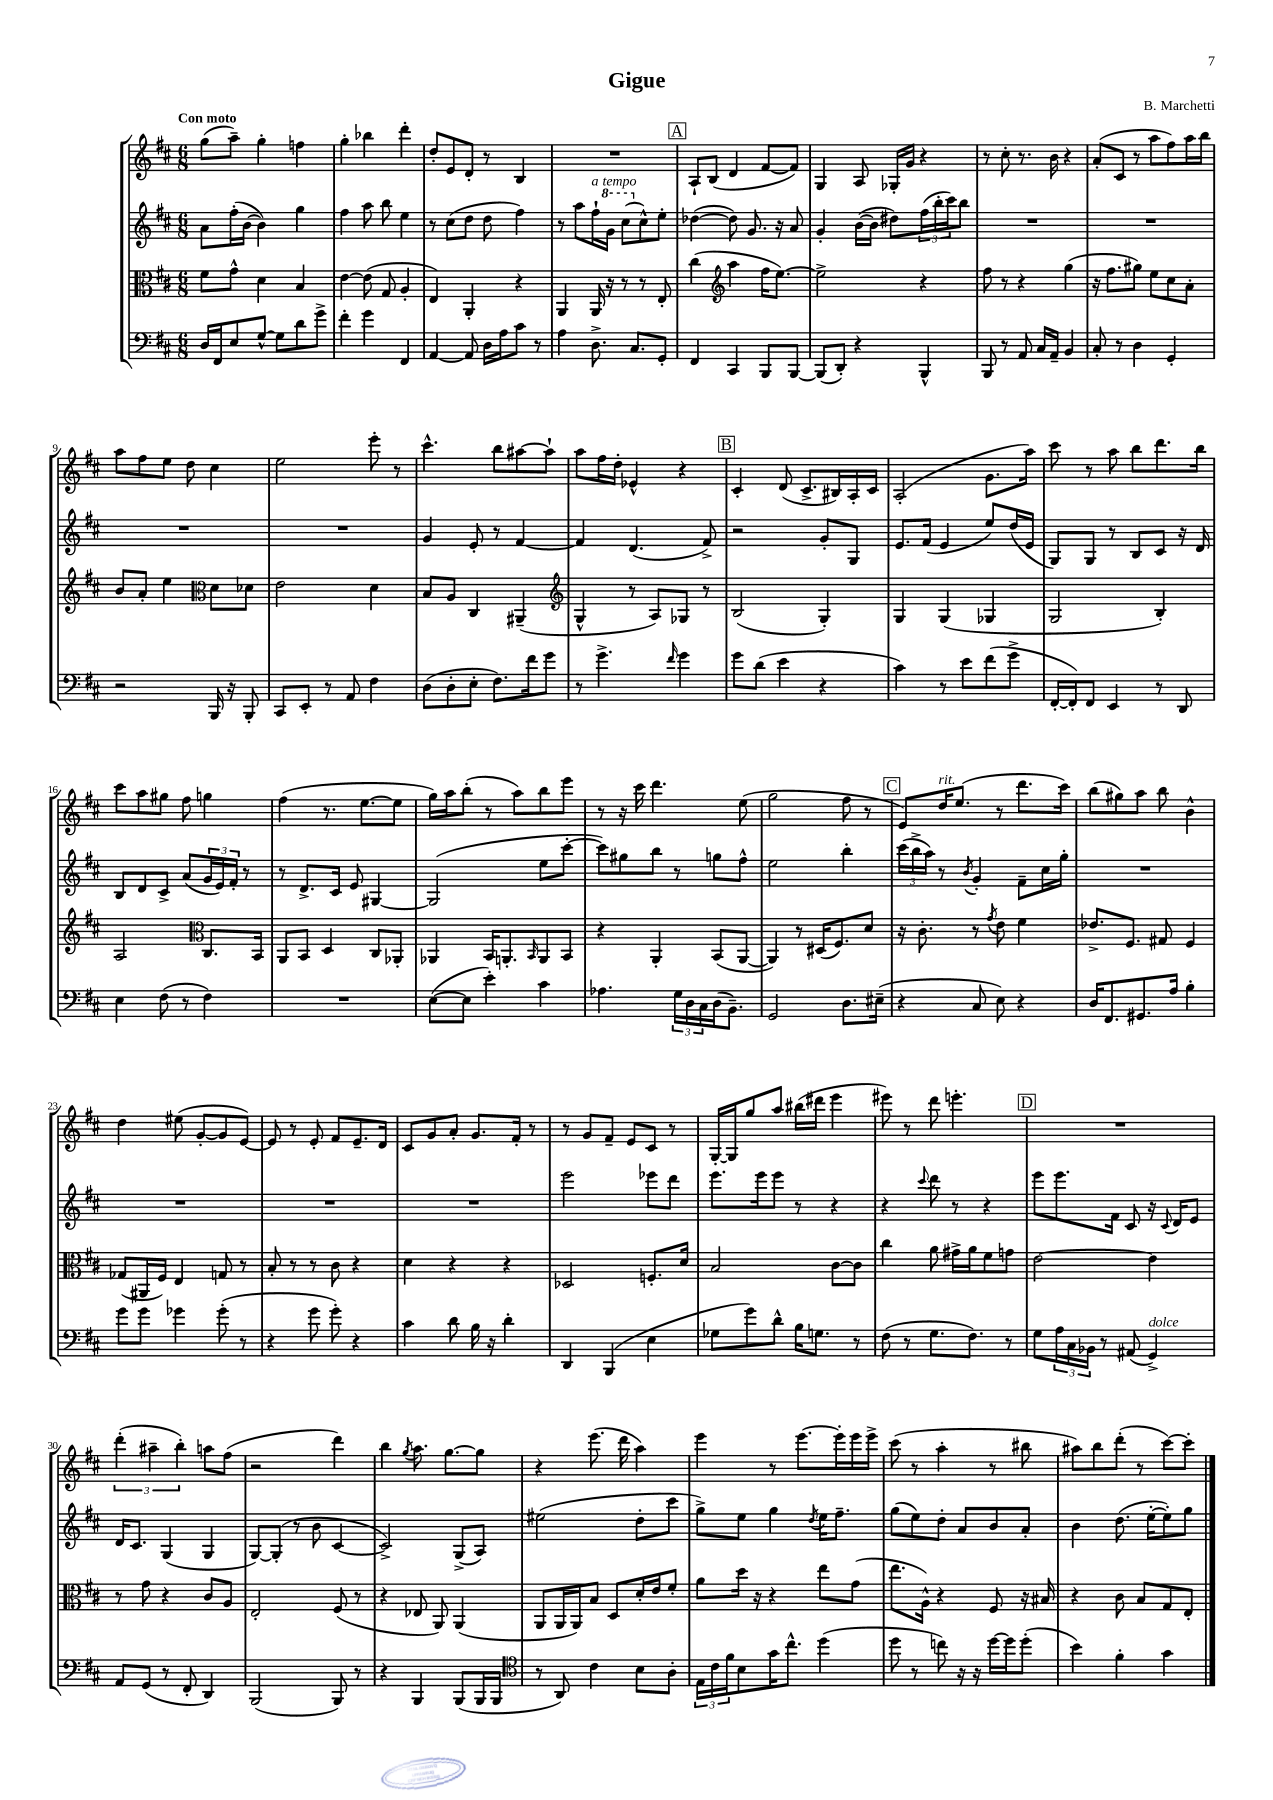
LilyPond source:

\header { title = "Gigue" composer = "B. Marchetti" }
<<
\new StaffGroup <<
\new Staff = "s0" {
    \clef treble \key d \major \numericTimeSignature \time 6/8 \tempo "Con moto"
    g''8( a''8--) g''4-. f''4 |
    g''4-. bes''4 d'''4-. |
    d''8-. e'8 d'8-. r8 b4 |
    R2. |
    \mark \markup { \box "A" } a8-! b8( d'4 fis'8~ fis'8) |
    g4 a8 ges16-. g'16 r4 |
    r8 cis''8-. r8. b'16 r4 |
    a'8-.( cis'8 r8 a''8 fis''8) a''16 b''16 |
    a''8 fis''8 e''8 d''8 cis''4 |
    e''2 e'''8-. r8 |
    cis'''4.-^ b''8 ais''8~ ais''8-! |
    a''8 fis''16 d''16-. ees'4-^ r4 |
    \mark \markup { \box "B" } cis'4-. d'8( cis'8.-> bis16) a16-. cis'16 |
    a2-.( g'8. a''16) |
    cis'''8 r8 a''8 b''8 d'''8. b''16 |
    cis'''8 a''8 gis''8 fis''8 g''4 |
    fis''4( r8. e''8.~ e''8 |
    g''16) a''16 b''8-.( r8 a''8) b''8 e'''8 |
    r8 r16 cis'''16 d'''4. e''8( |
    g''2 fis''8 r8 |
    \mark \markup { \box "C" } e'8) d''16^\markup { \italic "rit." } e''8.( r8 d'''8. cis'''16) |
    b''8( gis''8) a''8 b''8 b'4-^ |
    d''4 eis''8( g'8~-. g'8 e'8~) |
    e'8 r8 e'8-. fis'8 e'8.-- d'16 |
    cis'8 g'8 a'8-. g'8. fis'16-. r8 |
    r8 g'8 fis'8-- e'8 cis'8 r8 |
    g16~-. g16 g''8 a''8 bis''16( dis'''16 e'''4 |
    eis'''8) r8 d'''8 e'''4.-. |
    \mark \markup { \box "D" } R2. |
    \tuplet 3/2 { d'''4-.( ais''4-- b''4-.) } a''8 fis''8( |
    r2 d'''4) |
    b''4 \acciaccatura { g''8 } a''8. g''8.~ g''8 |
    r4 e'''8.( d'''16 a''4) |
    e'''4 r8 e'''8.~ e'''16-. e'''16 e'''16-> |
    cis'''8( r8 a''4-. r8 bis''8 |
    ais''8) b''8 d'''8-.( r8 cis'''8~) cis'''8-. \bar "|." |
}
\new Staff = "s1" {
    \clef treble \key d \major \numericTimeSignature \time 6/8
    a'8 fis''16-.( b'16~ b'4) g''4 |
    fis''4 a''8 b''8 e''4 |
    r8 cis''8( d''8 d''8 fis''4) |
    r8 a''8 fis''16-!^\markup { \italic "a tempo" } \ottava #1 g''16 cis'''8( \ottava #0 cis''8-^) e''8-. |
    \mark \markup { \box "A" } des''4~( des''8) g'8. r16 a'8 |
    g'4-. b'16~( b'16 dis''8) \tuplet 3/2 { fis''16( b''16-. cis'''16) } b''8 |
    R2. |
    R2. |
    R2. |
    R2. |
    g'4 e'8-. r8 fis'4~ |
    fis'4 d'4.( fis'8->) |
    \mark \markup { \box "B" } r2 g'8-. g8 |
    e'8. fis'16( e'4 e''8) d''16( e'16 |
    g8) g8 r8 b8 cis'8 r16 d'16 |
    b8 d'8 cis'8-> a'8( \tuplet 3/2 { g'16 e'16) fis'16-. } r8 |
    r8 d'8.-> cis'16 e'8 gis4~ |
    gis2( e''8 cis'''8~-. |
    cis'''8) gis''8 b''8 r8 g''8 fis''8-^ |
    e''2 b''4-. |
    \mark \markup { \box "C" } \tuplet 3/2 { cis'''16( b''16-> a''16) } r8 \acciaccatura { b'8 } g'4-. fis'8-- cis''16 g''16-. |
    R2. |
    R2. |
    R2. |
    R2. |
    e'''2 ees'''8 d'''8 |
    e'''8. e'''16 e'''8 r8 r4 |
    r4 \appoggiatura { cis'''8 } d'''8 r8 r4 |
    \mark \markup { \box "D" } e'''8 e'''8. fis'16 cis'8 r16 \appoggiatura { cis'8 } d'16 e'8 |
    d'16 cis'8. g4( g4 |
    g8~) g8-.( r8 b'8 cis'4~ |
    cis'2->) g8->( a8) |
    eis''2( d''8-. cis'''8 |
    g''8->) e''8 g''4 \acciaccatura { d''8 } e''16 fis''8.-- |
    g''8( e''8) d''8-. a'8 b'8 a'8-. |
    b'4 d''8.( e''16~-. e''8-.) g''8 \bar "|." |
}
\new Staff = "s2" {
    \clef alto \key d \major \numericTimeSignature \time 6/8
    fis'8 g'8-^ d'4 b4 |
    e'4~ e'8( g8 a4-. |
    e4) a,4-. r4 |
    a,4 a,16 r16 r8 r8 e8-. |
    \mark \markup { \box "A" } cis''4( \clef treble a''4 fis''16 e''8.~) |
    e''2-> r4 |
    fis''8 r8 r4 g''4( |
    r16 fis''8. gis''8) e''8 cis''8 a'8-. |
    b'8 a'8-. e''4 \clef alto d'8 des'8 |
    e'2 d'4 |
    b8 a8 cis4 ais,4--( |
    \clef treble g4-^ r8 a8) ges8 r8 |
    \mark \markup { \box "B" } b2( g4-.) |
    g4 g4( ges4 |
    g2 b4-.) |
    a2 \clef alto cis8. b,16 |
    a,8 b,8 d4 cis8 aes,8-. |
    aes,4 b,16 a,8.-. \grace { b,16 } a,8 b,8 |
    r4 a,4-. b,8( a,8~ |
    a,4) r8 dis16( fis8.) d'8 |
    \mark \markup { \box "C" } r16 cis'8.-. r8 \acciaccatura { g'8 } e'8 fis'4 |
    ees'8.-> fis8. gis8 fis4 |
    ges8( ais,16 fis16) e4 g8 r8 |
    b8-. r8 r8 cis'8 r4 |
    d'4 r4 r4 |
    des2 f8.-. d'16 |
    b2 cis'8~ cis'8 |
    cis''4 a'8 gis'16-> a'16 fis'8 g'8 |
    \mark \markup { \box "D" } e'2~ e'4 |
    r8 g'8 r4 cis'8 a8 |
    e2-. fis8( r8 |
    r4 ees8 a,8) a,4( |
    a,8 a,16 a,16) b8 d8 d'16-. e'16 fis'8-. |
    a'8 d''16 r16 r4 e''8 g'8( |
    e''8. a16-^) r4 fis8 r16 bis16 |
    r4 cis'8 b8 g8 e8-. \bar "|." |
}
\new Staff = "s3" {
    \clef bass \key d \major \numericTimeSignature \time 6/8
    d16 fis,16 e8 g8~-^ g8 d'8 g'8-> |
    fis'4-. g'4 fis,4 |
    a,4~ a,8 d16 a16 cis'8 r8 |
    a4 d8.-> cis8. g,8-. |
    \mark \markup { \box "A" } fis,4 cis,4 b,,8 b,,8~ |
    b,,8( d,8-.) r4 b,,4-^ |
    b,,8 r8 a,8 cis16 a,16-- b,4 |
    cis8-. r8 d4 g,4-. |
    r2 b,,16 r16 b,,8-. |
    cis,8 e,8-. r8 a,8 fis4 |
    d8( d8-. e8-. fis8.) fis'16 g'8 |
    r8 g'4.-> \grace { fis'16 } g'4 |
    \mark \markup { \box "B" } g'8 d'8( e'4 r4 |
    cis'4) r8 e'8 fis'8( g'8-> |
    fis,16~-. fis,16-.) fis,8 e,4 r8 d,8 |
    e4 fis8( r8 fis4) |
    R2. |
    e8~( e8 e'4-.) cis'4 |
    aes4. \tuplet 3/2 { g16 d16 cis16 } d16( b,8.--) |
    g,2 d8. eis16--( |
    \mark \markup { \box "C" } r4 cis8 e8) r4 |
    d16 fis,8. gis,8. a16 b4-. |
    g'8 g'8 ges'4 ges'8-.( r8 |
    r4 g'8 g'8-.) r4 |
    cis'4 d'8 b16 r16 d'4-. |
    d,4 b,,4( e4 |
    ges8 g'8) d'8-^ b16 g8. r8 |
    fis8( r8 g8. fis8.) r8 |
    \mark \markup { \box "D" } g8 \tuplet 3/2 { a16 cis16 bes,16 } r8 ais,8( g,4->^\markup { \italic "dolce" }) |
    a,8 g,8( r8 fis,8-. d,4) |
    b,,2( b,,8) r8 |
    r4 b,,4 b,,8( b,,16 b,,16 |
    \clef tenor r8 a,8) cis'4 b8 a8-. |
    \tuplet 3/2 { e16 cis'16 fis'16 } b8 g'16 cis''8.-^ d''4( |
    d''8 r8 c''8) r16 r16 d''16~ d''16 d''8-.( |
    b'4) fis'4-. g'4 \bar "|." |
}
>>
>>
